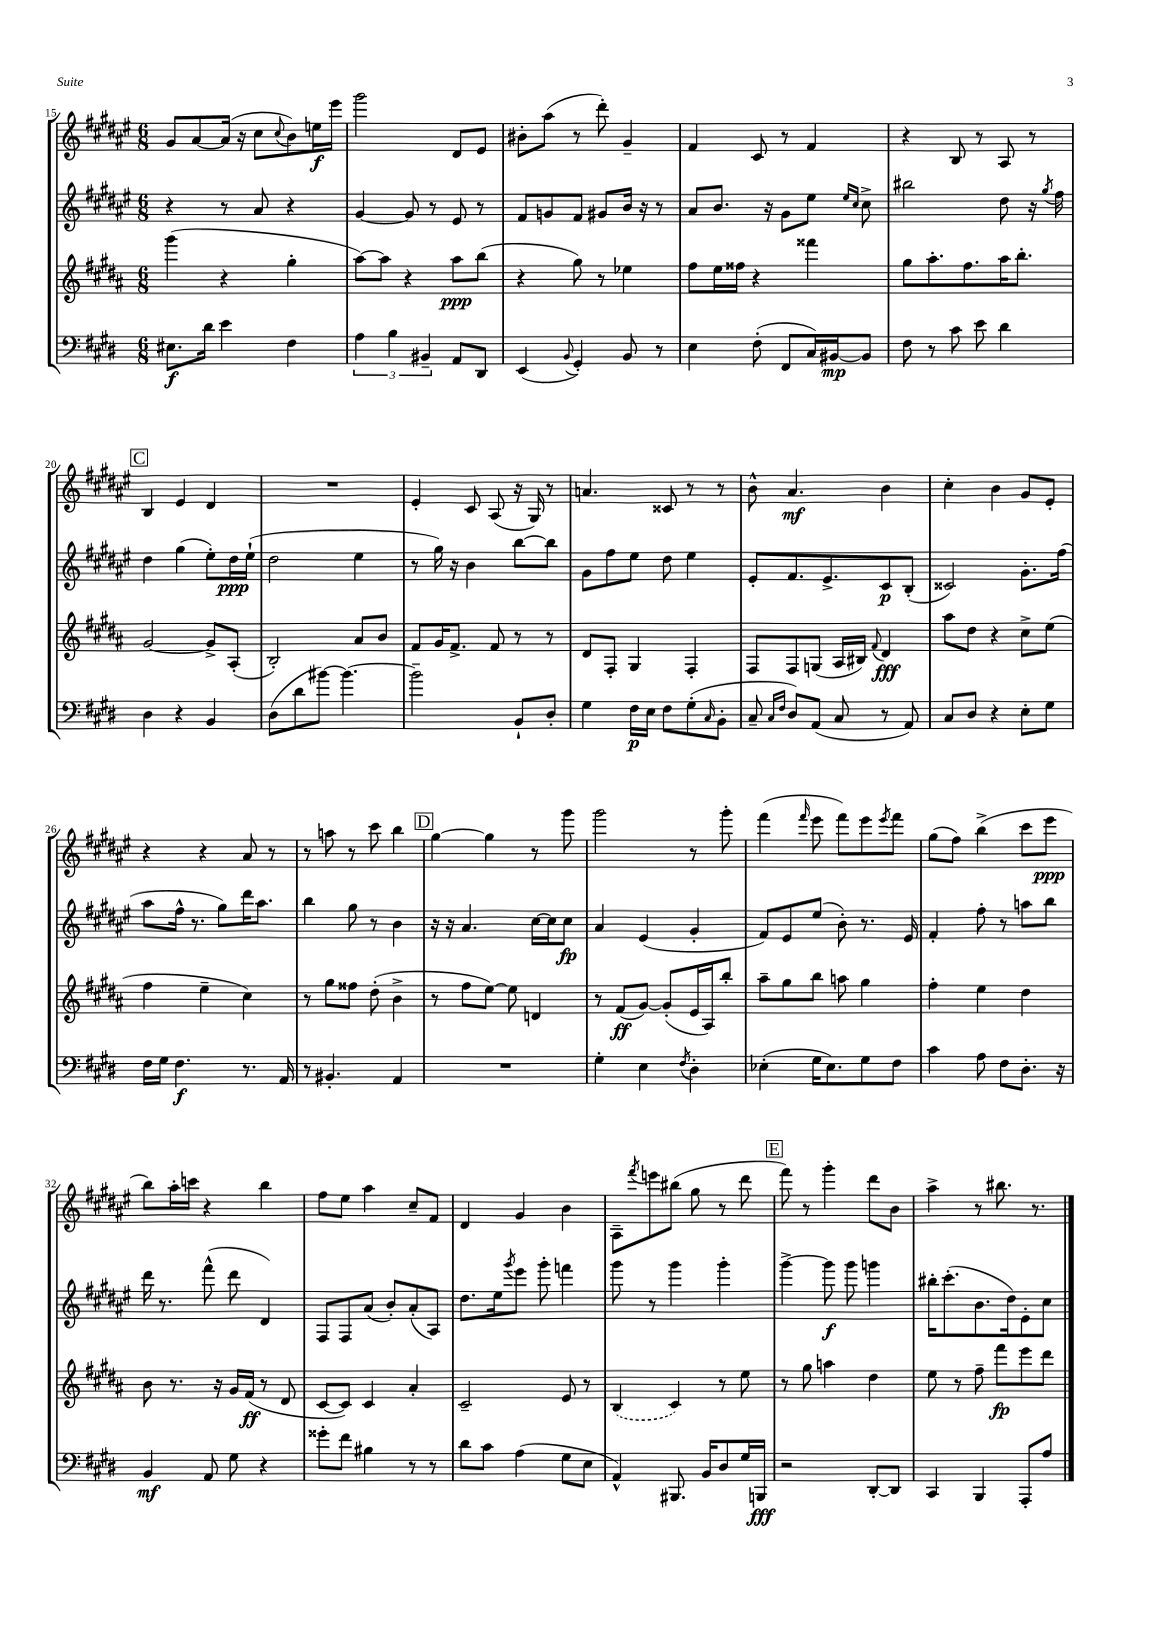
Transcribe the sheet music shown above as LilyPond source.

<<
\new StaffGroup <<
\new Staff = "s0" {
    \clef treble \key fis \major \numericTimeSignature \time 6/8
    gis'8 ais'8~ ais'16( r16 cis''8 \appoggiatura { cis''8 } b'8) e''16\f eis'''16 |
    gis'''2 dis'8 eis'8 |
    bis'8-. ais''8( r8 dis'''8-.) gis'4-- |
    fis'4 cis'8 r8 fis'4 |
    r4 b8 r8 ais8 r8 |
    \mark \markup { \box "C" } b4 eis'4 dis'4 |
    R2. |
    eis'4-. cis'8 ais8( r16 gis16) r8 |
    a'4. cisis'8 r8 r8 |
    b'8-^ ais'4.\mf b'4 |
    cis''4-. b'4 gis'8 eis'8-. |
    r4 r4 ais'8 r8 |
    r8 a''8 r8 cis'''8 b''4 |
    \mark \markup { \box "D" } gis''4~ gis''4 r8 gis'''8 |
    gis'''2 r8 gis'''8-. |
    fis'''4( \grace { fis'''16 } eis'''8 fis'''8) eis'''8 \acciaccatura { eis'''8 } fis'''8 |
    gis''8( fis''8) b''4->( cis'''8 eis'''8\ppp |
    b''8) ais''16-. c'''16 r4 b''4 |
    fis''8 eis''8 ais''4 cis''8-- fis'8 |
    dis'4 gis'4 b'4 |
    ais8-- \acciaccatura { fis'''8 } e'''8 bis''8( gis''8 r8 dis'''8 |
    \mark \markup { \box "E" } fis'''8) r8 gis'''4-. dis'''8 b'8 |
    ais''4-> r8 bis''8. r8. \bar "|." |
}
\new Staff = "s1" {
    \clef treble \key fis \major \numericTimeSignature \time 6/8
    r4 r8 ais'8 r4 |
    gis'4~ gis'8 r8 eis'8 r8 |
    fis'8 g'8 fis'8 gis'8 b'16 r16 r8 |
    ais'8 b'8. r16 gis'8 eis''8 \grace { eis''16 cis''16 } cis''8-> |
    bis''2 dis''8 r16 \acciaccatura { gis''8 } fis''16 |
    \mark \markup { \box "C" } dis''4 gis''4( eis''8-.) dis''16\ppp eis''16-!( |
    dis''2 eis''4 |
    r8 gis''16) r16 b'4 b''8~ b''8 |
    gis'8 fis''8 eis''8 dis''8 eis''4 |
    eis'8-. fis'8. eis'8.-> cis'8\p b8-.( |
    cisis'2) gis'8.-. fis''16( |
    ais''8 fis''16-^ r8. gis''8) dis'''16 ais''8. |
    b''4 gis''8 r8 b'4 |
    \mark \markup { \box "D" } r16 r16 ais'4. cis''16~ cis''16 cis''8\fp |
    ais'4 eis'4( gis'4-. |
    fis'8) eis'8 eis''8( b'8-.) r8. eis'16 |
    fis'4-. fis''8-. r8 a''8 b''8 |
    dis'''16 r8. fis'''8-^( dis'''8 dis'4) |
    fis8 fis8 ais'8( b'8-.) ais'8-.( ais8) |
    dis''8. eis''16 \acciaccatura { gis'''8 } eis'''8 gis'''8-. f'''4 |
    gis'''8 r8 gis'''4 gis'''4-. |
    \mark \markup { \box "E" } gis'''4~-> gis'''8\f gis'''8 g'''4 |
    bis''16-. cis'''8.-.( b'8. dis''16) eis'8-. cis''8 \bar "|." |
}
\new Staff = "s2" {
    \clef treble \key b \major \numericTimeSignature \time 6/8
    gis'''4( r4 gis''4-. |
    ais''8~) ais''8 r4 ais''8\ppp b''8( |
    r4 gis''8) r8 ees''4 |
    fis''8 e''16 fisis''16 r4 fisis'''4 |
    gis''8 ais''8.-. fis''8. ais''16 b''8.-. |
    \mark \markup { \box "C" } gis'2~ gis'8-> ais8-.( |
    b2-.) ais'8 b'8 |
    fis'8 gis'16 fis'8.-> fis'8 r8 r8 |
    dis'8 fis8-. gis4 fis4-. |
    fis8 fis8 g8( ais16 bis16) \appoggiatura { fis'8 } dis'4\fff |
    ais''8 dis''8 r4 cis''8-> e''8( |
    fis''4 e''4-- cis''4) |
    r8 gis''8 fisis''8 dis''8-.( b'4-> |
    \mark \markup { \box "D" } r8 fis''8 e''8~) e''8 d'4 |
    r8 fis'8\ff( gis'8~) gis'8-.( e'16 ais16) b''8-. |
    ais''8-- gis''8 b''8 a''8 gis''4 |
    fis''4-. e''4 dis''4 |
    b'8 r8. r16 gis'16 fis'16\ff( r8 dis'8 |
    cis'8~ cis'8) cis'4 ais'4-. |
    cis'2-- e'8 r8 |
    \once \slurDashed b4( cis'4) r8 e''8 |
    \mark \markup { \box "E" } r8 gis''8 a''4 dis''4 |
    e''8 r8 fis''8-- fis'''8\fp e'''8 dis'''8 \bar "|." |
}
\new Staff = "s3" {
    \clef bass \key e \major \numericTimeSignature \time 6/8
    eis8.\f dis'16 e'4 fis4 |
    \tuplet 3/2 { a4 b4 bis,4-- } a,8 dis,8 |
    e,4( \appoggiatura { b,8 } gis,4-.) b,8 r8 |
    e4 fis8-.( fis,8 cis16) bis,16~\mp bis,8 |
    fis8 r8 cis'8 e'8 dis'4 |
    \mark \markup { \box "C" } dis4 r4 b,4 |
    dis8( dis'8 bis'8~) bis'4.~ |
    bis'2-- b,8-! dis8-. |
    gis4 fis16\p e16 fis8 gis8-.( \grace { cis16 } b,8-. |
    cis8-- \grace { cis16 fis16 } dis8) a,8( cis8 r8 a,8) |
    cis8 dis8 r4 e8-. gis8 |
    fis16 gis16 fis4.\f r8. a,16 |
    r8 bis,4.-. a,4 |
    \mark \markup { \box "D" } R2. |
    gis4-. e4 \acciaccatura { fis8 } dis4-. |
    ees4-.( gis16 ees8.) gis8 fis8 |
    cis'4 a8 fis8 dis8.-. r16 |
    b,4\mf a,8 gis8 r4 |
    gisis'8-. fis'8 bis4 r8 r8 |
    dis'8 cis'8 a4( gis8 e8 |
    a,4-^) bis,,8. b,16 dis8 gis16 b,,16\fff |
    \mark \markup { \box "E" } r2 dis,8~-. dis,8 |
    cis,4 b,,4 a,,8-. a8 \bar "|." |
}
>>
>>
\layout { \context { \Score currentBarNumber = #15 } }
